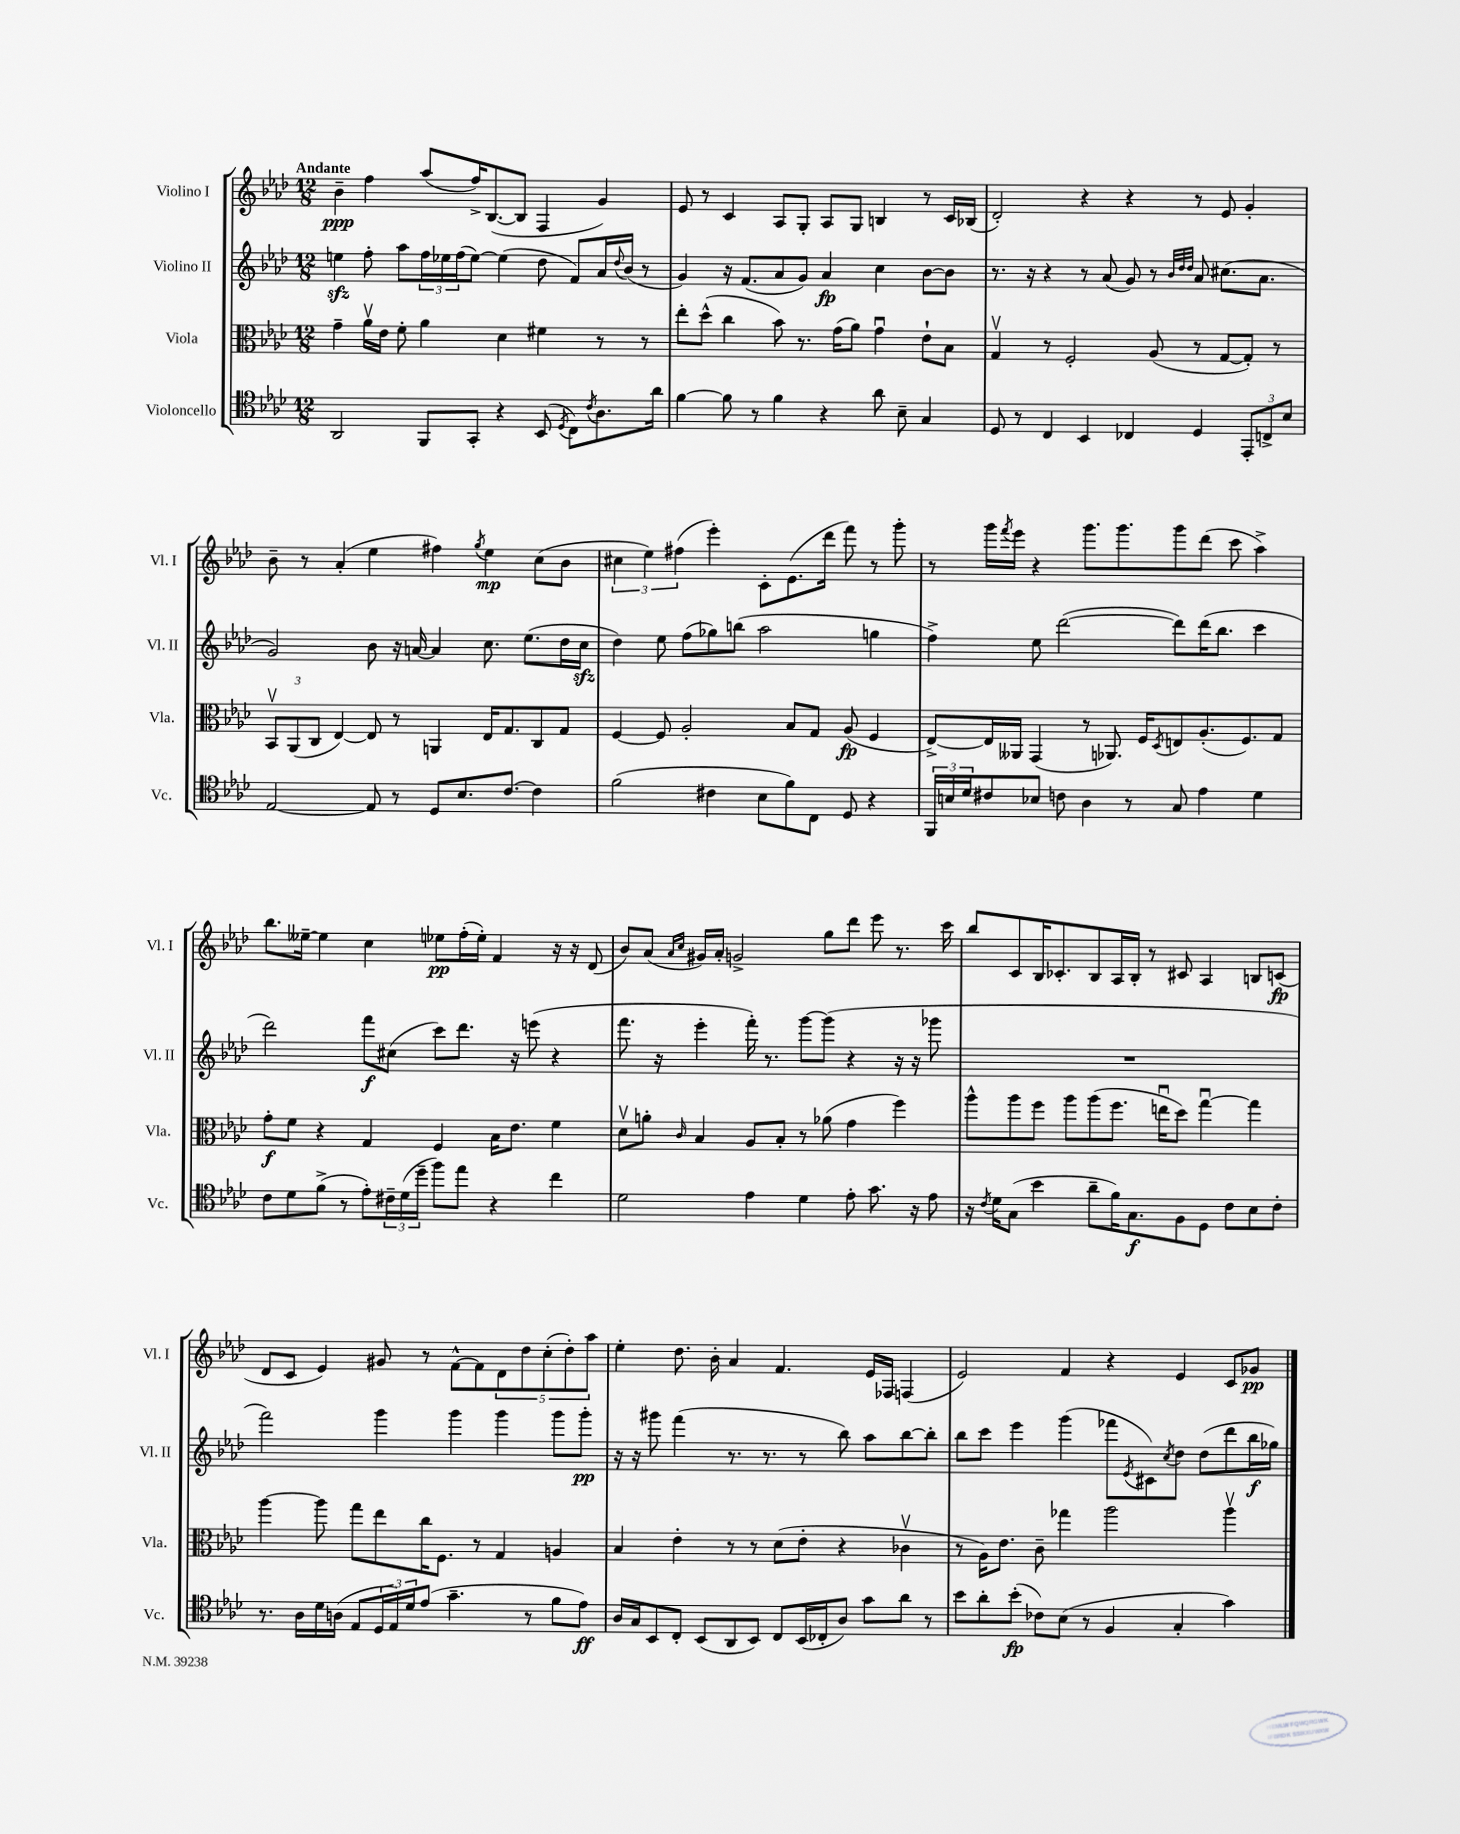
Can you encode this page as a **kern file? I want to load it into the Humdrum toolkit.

**kern	**kern	**kern	**kern
*staff4	*staff3	*staff2	*staff1
*clefC4	*clefC3	*clefG2	*clefG2
*k[b-e-a-d-]	*k[b-e-a-d-]	*k[b-e-a-d-]	*k[b-e-a-d-]
*M12/8	*M12/8	*M12/8	*M12/8
2AA-	4g~	4ee	4b-~
.	16a-v	8ff'	4ff
.	16e-	.	.
.	8f'	8aa-	.
8FF	4a-	24ff	(8aa-
.	.	24ee-	.
.	.	(24ff	.
8GG'	.	[8ee-)	16ff^)
.	.	.	([8.B-
4r	4d-	(4ee-]	.
.	.	.	8B-]
(8BB-	4f#	8dd-	4F
8qD-	.	.	.
8C)	.	8f)	.
8qc	.	.	.
8.A-	8r	16a-	4g)
.	.	8qqdd-	.
.	.	(16b-	.
.	8r	8r	.
16a-	.	.	.
=	=	=	=
[4f	8ee-'	4g)	8e-
.	(8dd-^^	.	8r
8f]	4cc	16r	4c
.	.	(8.f	.
8r	.	.	.
4f	8b-)	8a-	8A-
.	8.r	8g)	8G'
4r	.	4a-	8A-
.	(16g	.	.
.	8a-)	.	8G
8a-	4gu	4cc	4B
8B-~	.	.	.
4G	8e-`	[8b-	8r
.	8B-	8b-]	16c
.	.	.	(16B-
=	=	=	=
8D-	4Gv	8.r	2d-')
8r	.	.	.
.	.	16r	.
4C	8r	4r	.
.	2F'	.	.
4BB-	.	8r	4r
.	.	(8a-	.
4C-	.	8g)	4r
.	(8A-	8r	.
.	.	32qqb-	.
.	.	32qqdd-	.
.	.	32qqdd-	.
4D-	8r	8a-	8r
.	[8G	(8.cc#	8e-
12EE-'	8G'])	.	4g'
.	.	8.a-	.
12C^	.	.	.
.	8r	.	.
12B-	.	.	.
=	=	=	=
[2E-	12BB-v	2g)	8b-~
.	(12AA-	.	.
.	.	.	8r
.	12C	.	.
.	[4E-)	.	(4a-'
8E-]	8E-]	8b-	4ee-
8r	8r	16r	.
.	.	[16a	.
8D-	4AA	4a]	4ff#)
8.B-	.	.	.
.	.	.	8qgg
.	16E-	8.cc	4ee-
[8.c	8.G	.	.
.	.	(8.ee-	.
4c]	8C	.	(8cc
.	8G	16dd-	8b-
.	.	16cc	.
=	=	=	=
(2f	[4F	4dd-)	6cc#
.	.	.	6ee-)
.	8F]	8ee-	.
.	.	.	(6ff#
.	2A-'	(8ff	.
4c#	.	8gg-)	4eee-')
.	.	(8bb	.
8B-	.	2aa-	8c'
8f)	8B-	.	(8.e-
8C	8G	.	.
.	.	.	16ddd-
8D-	(8A-	.	8fff)
4r	4F	4gg	8r
.	.	.	8ggg'
=	=	=	=
24FF	[8E-^)	4ff^)	8r
24B	.	.	.
24d-	.	.	.
8c#	16E-]	.	16ggg
.	.	.	8qfff
.	16AA--	.	16eee-
8B-	(4GG	8ee-	4r
8c	.	([2ddd-	.
4A-	8r	.	8.ggg
.	8.AA-)	.	.
.	.	.	8.ggg
8r	.	.	.
.	16F	.	.
.	8qD-	.	.
8G	8E	8ddd-])	8ggg
4e-	(8.A-'	(16ddd-	(8ddd-
.	.	8.bb-	.
.	.	.	8ccc
.	8.F)	.	.
4d-	.	4ccc	4aa-^)
.	8G	.	.
=	=	=	=
8c	8g'	2ddd-)	8.bb-
8d-	8f	.	.
.	.	.	[16ee--~
(8f^	4r	.	4ee--]
8r	.	.	.
8e-')	4G	8fff	4cc
24c#~	.	(8cc#	.
(24d-	.	.	.
24dd-~	.	.	.
8ff)	4F	8ccc)	8ee-
8ee-	.	8.ddd-	(16ff'
.	.	.	16ee-')
4r	16B-	.	4f
.	8.e-	16r	.
.	.	(8eee	.
4cc	4f	4r	16r
.	.	.	16r
.	.	.	(8d-
=	=	=	=
2d-	8d-v	8.fff	8b-)
.	8a'	.	(8a-
.	.	16r	.
.	.	.	16qqa-
.	16qqc	.	16qqcc
.	4B-	4eee-'	16g#)
.	.	.	16a-'
.	.	.	2g^
4e-	8A-	16fff')	.
.	.	8.r	.
.	8B-'	.	.
4d-	8r	[8ggg	.
.	(8a-	(8ggg]	8gg
8e-'	4g	4r	8ddd-
8.g	.	.	8eee-
.	4ff)	16r	8.r
16r	.	16r	.
8e-	.	8ggg-	.
.	.	.	16ccc
=	=	=	=
16r	8aa-^^	1.r	8bb-
8qc	.	.	.
16d-	.	.	.
(8G	8aa-	.	8c
4b-	8ff	.	16B-
.	.	.	8.c-'
.	8aa-	.	.
8a-~	(8aa-	.	8B-
16f)	8.ff	.	16A-
8.G	.	.	16B-'
.	.	.	8r
.	16eeu	.	.
8F	8dd-)	.	8c#
8D-	[4ggu	.	4A-
8c	.	.	.
8B-	4gg]	.	8B
8c'	.	.	(8c
=	=	=	=
8.r	[4aa-	2fff)	8d-
.	.	.	8c
16A-	.	.	.
16d-	8aa-]	.	4e-)
(16A	.	.	.
8E-	8gg	.	.
24D-	8ee-	4ggg	8g#
24E-)	.	.	.
24d-	.	.	.
(8e-	16cc	.	8r
.	8.F	.	.
4.g~	.	4ggg	[8f^^
.	8r	.	8f]
.	4G	4ggg	10d-
.	.	.	10dd-
8r	.	.	.
.	.	.	(10cc'
8f	4A	8ggg	.
.	.	.	10dd-')
8e-)	.	8ggg'	.
.	.	.	10aa-
=	=	=	=
16A-	4B-	16r	4ee-'
16G	.	16r	.
8BB-	.	8ggg#	.
8C'	4e-'	(4fff	8.dd-
(8BB-	.	.	.
.	.	.	16b-'
8AA-	8r	8.r	4a-
8BB-)	8r	.	.
.	.	8.r	.
8C	(8d-	.	4.f
(16BB-	8e-'	8r	.
16C-'	.	.	.
8A-)	4r	8bb-)	.
8g	.	8aa-	16e-
.	.	.	16F-
8a-	4c-v	[8bb-	(4F
8r	.	8bb-']	.
=	=	=	=
8b-	8r	8bb-	2e-)
8a-'	16A-)	8ccc	.
.	8.e-	.	.
(8b-'	.	4eee-	.
8c-)	8c~	.	.
(8B-	4gg-	(4ggg	4f
8r	.	.	.
4F	2aa-	8fff-	4r
.	.	8qe-	.
.	.	8c#)	.
.	.	8qcc	.
4G'	.	8dd-	4e-
.	.	(8dd-	.
4g)	4aa-v	8ddd-	8c
.	.	16bb-	8g-
.	.	16gg-)	.
==	==	==	==
*-	*-	*-	*-
